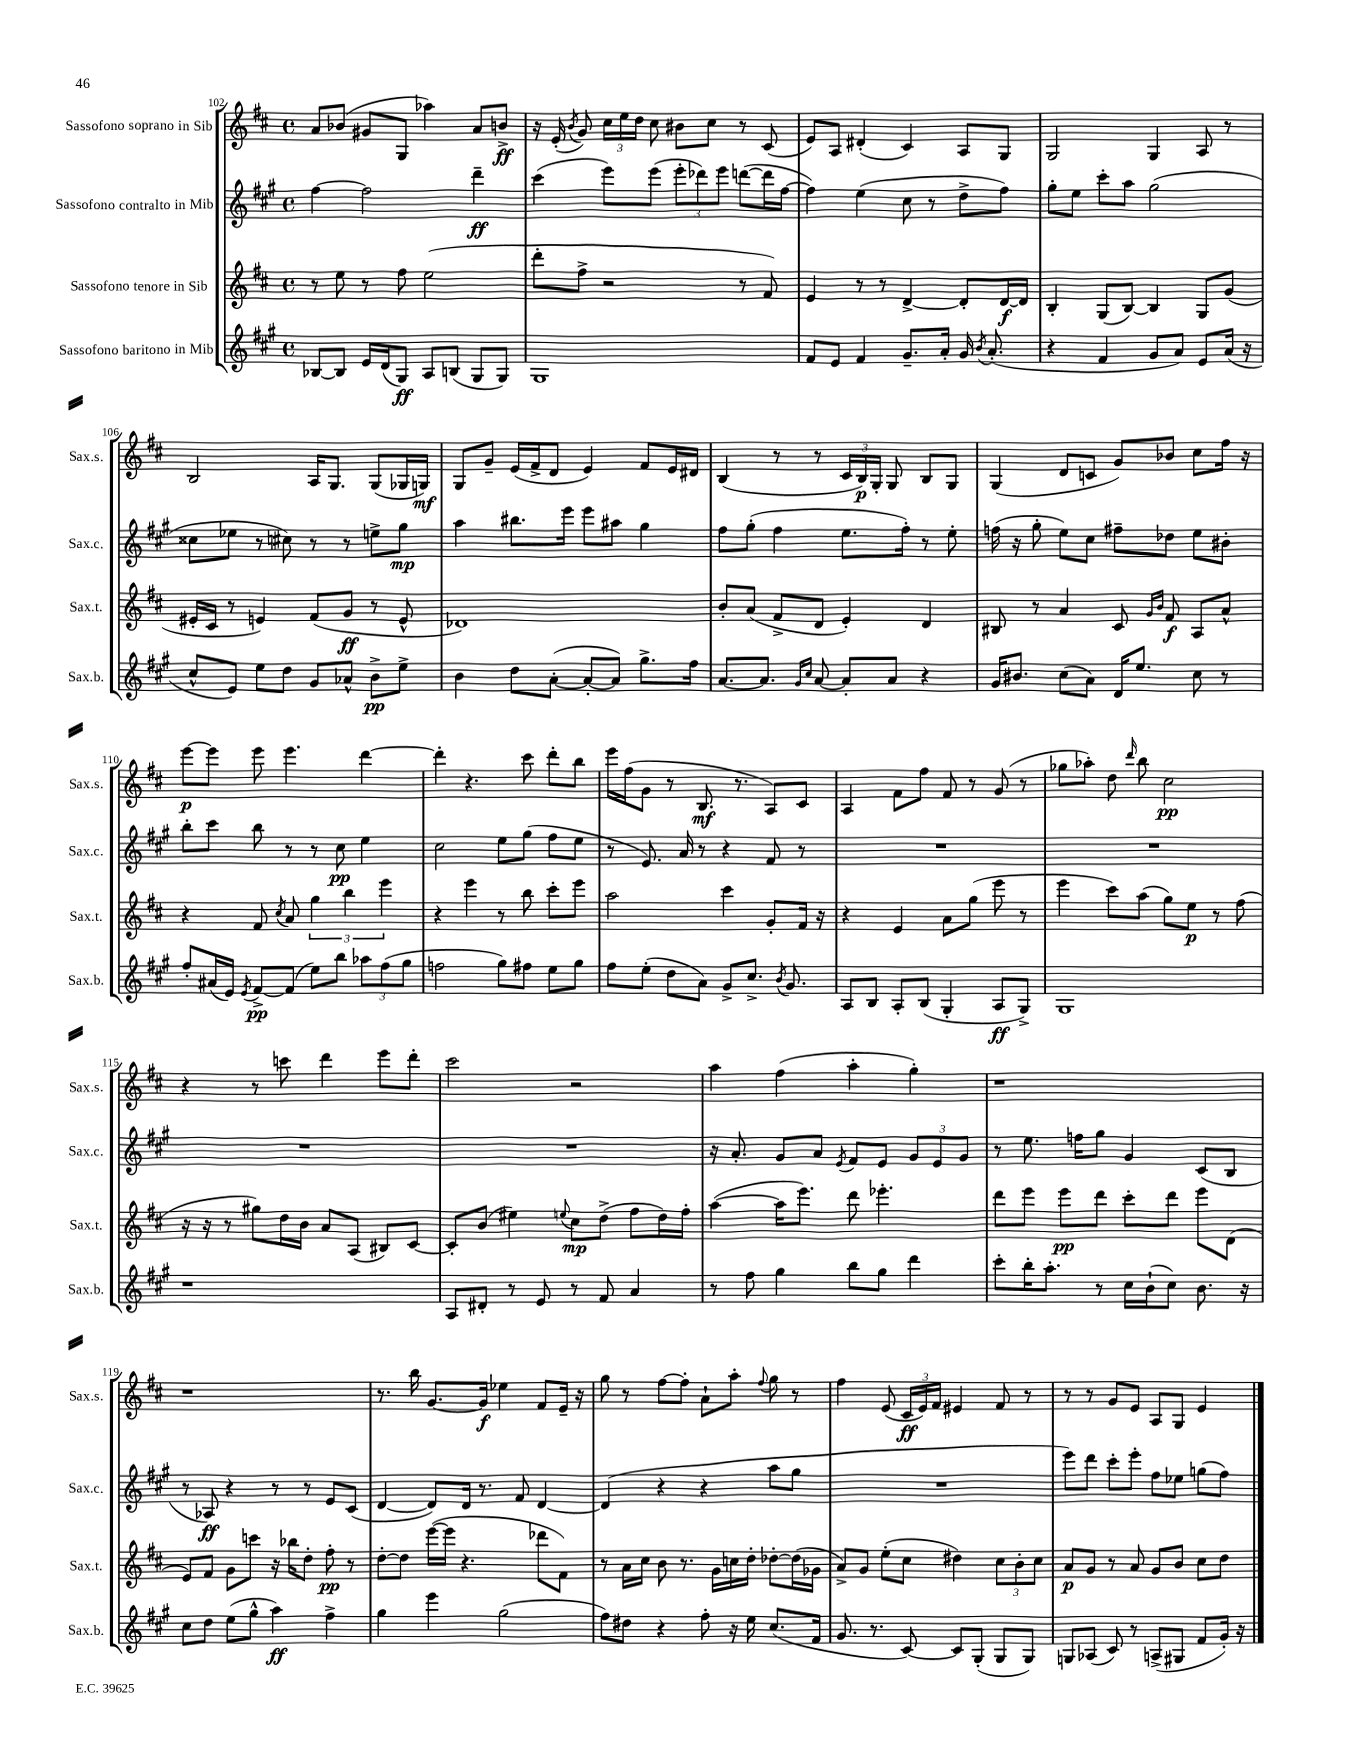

**kern	**dynam	**kern	**dynam	**kern	**dynam	**kern	**dynam
*part4	*part4	*part3	*part3	*part2	*part2	*part1	*part1
*staff4	*staff4	*staff3	*staff3	*staff2	*staff2	*staff1	*staff1
*I"Sassofono baritono in Mib	*	*I"Sassofono tenore in Sib	*	*I"Sassofono contralto in Mib	*	*I"Sassofono soprano in Sib	*
*I'Sax.b.	*	*I'Sax.t.	*	*I'Sax.c.	*	*I'Sax.s.	*
*clefG2	*	*clefG2	*	*clefG2	*	*clefG2	*
*k[f#c#g#]	*	*k[f#c#]	*	*k[f#c#g#]	*	*k[f#c#]	*
*M4/4	*	*M4/4	*	*M4/4	*	*M4/4	*
*met(c)	*	*met(c)	*	*met(c)	*	*met(c)	*
=102	=102	=102	=102	=102	=102	=102	=102
[8B-X/L	.	8r	.	[4ff#\	.	8a/L	.
8B-/J]	.	8ee\	.	.	.	(8b-X/J	.
16e/LL	.	8r	.	2ff#\]	.	8g#X/L	.
(16d/J	.	.	.	.	.	.	.
8G#/J)	ff	8ff#\	.	.	.	8G/J	.
8A/L	.	(2ee\	.	.	.	4aa-X\)	.
(8Bn/J	.	.	.	.	.	.	.
8G#/L	.	.	.	4ddd~\	ff	8a/L	.
8G#/J)	.	.	.	.	.	8bn^/J	ff
=103	=103	=103	=103	=103	=103	=103	=103
1G#	.	8ddd'\L	.	(4ccc#\	.	16r	.
.	.	.	.	.	.	(16e'/	.
.	.	.	.	.	.	8qb/	.
.	.	8ff#^\J	.	.	.	8g/)	.
.	.	2r	.	8eee\L)	.	24cc#\LL	.
.	.	.	.	.	.	24ee\	.
.	.	.	.	.	.	24dd\JJ	.
.	.	.	.	(8eee\J	.	8cc#\	.
.	.	.	.	12eee'\L	.	8b#X\L	.
.	.	.	.	12ddd-X\)	.	.	.
.	.	.	.	.	.	8cc#\J	.
.	.	.	.	12eee\J	.	.	.
.	.	8r	.	([8dddn\L	.	8r	.
.	.	8f#/)	.	16ddd\L]	.	(8c#/	.
.	.	.	.	[16ff#\JJ	.	.	.
=104	=104	=104	=104	=104	=104	=104	=104
8f#/L	.	4e/	.	4ff#\])	.	8e/L)	.
8e/J	.	.	.	.	.	8A/J	.
4f#/	.	8r	.	(4ee\	.	(4d#X'/	.
.	.	8r	.	.	.	.	.
8.g#~/L	.	[4d^/	.	8cc#\	.	4c#/)	.
.	.	.	.	8r	.	.	.
16a'/Jk	.	.	.	.	.	.	.
16g#/	.	8d'/L]	.	8dd^\L	.	8A/L	.
8qb/	.	.	.	.	.	.	.
(8.a'/	.	.	.	.	.	.	.
.	.	[16d/L	f	8ff#\J)	.	8G/J	.
.	.	16d/JJ]	.	.	.	.	.
=105	=105	=105	=105	=105	=105	=105	=105
4r	.	4B'/	.	8gg#'\L	.	2G/	.
.	.	.	.	8ee\J	.	.	.
4f#/	.	(8G/L	.	8ccc#'\L	.	.	.
.	.	[8B/J)	.	8aa\J	.	.	.
8g#/L	.	4B/]	.	(2gg#\	.	4G/	.
8a/J)	.	.	.	.	.	.	.
8e/L	.	8G/L	.	.	.	8A/	.
(16a/Jk	.	(8g/J	.	.	.	8r	.
16r	.	.	.	.	.	.	.
!!LO:LB:g=z
=106	=106	=106	=106	=106	=106	=106	=106
8cc#^^/L	.	16e#X'/LL	.	8cc##X\L	.	2B/	.
.	.	16c#/JJ	.	.	.	.	.
8e/J)	.	8r	.	8ee-X\J	.	.	.
8ee\L	.	4en/)	.	8r	.	.	.
8dd\J	.	.	.	8cc#X\)	.	.	.
8g#/L	.	(8f#/L	.	8r	.	16A/KL	.
.	.	.	.	.	.	8.G/J	.
8a-X^^/J	.	8g/J	ff	8r	.	.	.
8b^\L	pp	8r	.	8een^\L	.	(8G/L	.
8ee^\J	.	8e^^/	.	8gg#\J	mp	16G-X/L	.
.	.	.	.	.	.	16Gn/JJ)	mf
=107	=107	=107	=107	=107	=107	=107	=107
4b\	.	1d-X)	.	4aa\	.	8G/L	.
.	.	.	.	.	.	8g~/J	.
8dd\L	.	.	.	8.bb#X\L	.	(16e/LL	.
.	.	.	.	.	.	16f#^/J	.
([8a'\J	.	.	.	.	.	8d/J	.
.	.	.	.	16eee\Jk	.	.	.
8a'/L_	.	.	.	8eee\L	.	4e/)	.
8a/J])	.	.	.	8aa#X\J	.	.	.
8.gg#^\L	.	.	.	4gg#\	.	8f#/L	.
.	.	.	.	.	.	16e/L	.
16ff#\Jk	.	.	.	.	.	16d#X/JJ	.
=108	=108	=108	=108	=108	=108	=108	=108
[8.a/L	.	8b'/L	.	8ff#\L	.	(4B/	.
.	.	(8a/J	.	(8gg#'\J	.	.	.
8.a/J]	.	.	.	.	.	.	.
.	.	8f#^/L	.	4ff#\	.	8r	.
16qqg#/LL	.	.	.	.	.	.	.
16qqcc#/JJ	.	.	.	.	.	.	.
[8a/	.	8d/J	.	.	.	8r	.
8a'/L]	.	4e'/)	.	8.ee\L	.	24c#/LL	.
.	.	.	.	.	.	24B/)	p
.	.	.	.	.	.	24G'/JJ	.
8a/J	.	.	.	.	.	8G/	.
.	.	.	.	16ff#'\Jk)	.	.	.
4r	.	4d/	.	8r	.	8B/L	.
.	.	.	.	8ee'\	.	8G/J	.
=109	=109	=109	=109	=109	=109	=109	=109
16g#/KL	.	8B#X/	.	(16ffn\	.	(4G/	.
8.b#X/J	.	.	.	16r	.	.	.
.	.	8r	.	8gg#'\	.	.	.
(8cc#\L	.	4a/	.	8ee\L)	.	8d/L	.
8a\J)	.	.	.	8cc#\J	.	8cn/J	.
16d/KL	.	8c#/	.	8ff#X~\L	.	8g/L)	.
8.ee/J	.	.	.	.	.	.	.
.	.	16qqg/LL	.	.	.	.	.
.	.	16qqb/JJ	.	.	.	.	.
.	.	8f#/	f	8dd-X\J	.	8b-X/J	.
8cc#\	.	8A/L	.	8ee\L	.	8cc#\L	.
8r	.	8a^^/J	.	8b#X'\J	.	16ff#\Jk	.
.	.	.	.	.	.	16r	.
!!LO:LB:g=z
=110	=110	=110	=110	=110	=110	=110	=110
8ff#'/L	.	4r	.	8bb'\L	.	[8eee\L	p
(16a#X/L	.	.	.	8ccc#\J	.	8eee\J]	.
16e/JJ)	.	.	.	.	.	.	.
8qe/	.	.	.	.	.	.	.
[8f#^/L	pp	8f#/	.	8bb\	.	8eee\	.
.	.	8qcc#/	.	.	.	.	.
(8f#/J]	.	8a/	.	8r	.	4.eee\	.
8ee\L)	.	6gg\	.	8r	.	.	.
8bb\J	.	.	.	8cc#\	pp	.	.
.	.	6bb\	.	.	.	.	.
12aa-X\L	.	.	.	4ee\	.	[4ddd\	.
(12ff#\	.	6eee\	.	.	.	.	.
12gg#\J	.	.	.	.	.	.	.
=111	=111	=111	=111	=111	=111	=111	=111
2ffn\	.	4r	.	2cc#\	.	4ddd'\]	.
.	.	4eee\	.	.	.	4.r	.
8gg#\L)	.	8r	.	8ee\L	.	.	.
8ff#X\J	.	8bb\	.	(8gg#\J	.	8ccc#\	.
8ee\L	.	8ccc#'\L	.	8ff#\L	.	8ddd'\L	.
8gg#\J	.	8eee\J	.	8ee\J	.	8bb\J	.
=112	=112	=112	=112	=112	=112	=112	=112
8ff#\L	.	2aa\	.	8r	.	16eee\LL	.
.	.	.	.	.	.	(16ff#\J	.
(8ee'\J	.	.	.	8.e/)	.	8g\J	.
8dd\L	.	.	.	.	.	8r	.
.	.	.	.	16a/	.	.	.
8a\J)	.	.	.	8r	.	8.B/	mf
8g#^/L	.	4ccc#\	.	4r	.	.	.
.	.	.	.	.	.	8.r	.
8.cc#^/J	.	.	.	.	.	.	.
.	.	8g'/L	.	8f#/	.	8A/L)	.
8qb/	.	.	.	.	.	.	.
8.g#/	.	.	.	.	.	.	.
.	.	16f#/Jk	.	8r	.	8c#/J	.
.	.	16r	.	.	.	.	.
=113	=113	=113	=113	=113	=113	=113	=113
8A/L	.	4r	.	1r	.	4A/	.
8B/J	.	.	.	.	.	.	.
8A'/L	.	4e/	.	.	.	8f#\L	.
(8B/J	.	.	.	.	.	8ff#\J	.
4G#'/	.	8a\L	.	.	.	8f#/	.
.	.	(8gg\J	.	.	.	8r	.
8A/L	ff	8eee\	.	.	.	(8g/	.
8G#^/J)	.	8r	.	.	.	8r	.
=114	=114	=114	=114	=114	=114	=114	=114
1G#	.	4eee\	.	1r	.	8gg-X\L	.
.	.	.	.	.	.	8aa-X'\J)	.
.	.	8ccc#\L)	.	.	.	8dd\	.
.	.	.	.	.	.	16qqddd/	.
.	.	(8aa\J	.	.	.	8bb\	.
.	.	8gg\L)	.	.	.	2cc#\	pp
.	.	8ee\J	p	.	.	.	.
.	.	8r	.	.	.	.	.
.	.	(8ff#\	.	.	.	.	.
!!LO:LB:g=z
=115	=115	=115	=115	=115	=115	=115	=115
1r	.	16r	.	1r	.	4r	.
.	.	16r	.	.	.	.	.
.	.	8r	.	.	.	.	.
.	.	8gg#X\L)	.	.	.	8r	.
.	.	16dd\L	.	.	.	8cccn\	.
.	.	16b\JJ	.	.	.	.	.
.	.	8a/L	.	.	.	4ddd\	.
.	.	(8A/J	.	.	.	.	.
.	.	8B#X/L)	.	.	.	8eee\L	.
.	.	[8c#/J	.	.	.	8ddd'\J	.
=116	=116	=116	=116	=116	=116	=116	=116
8A/L	.	8c#'/L]	.	1r	.	2ccc#\	.
8d#X'/J	.	(8b/J	.	.	.	.	.
8r	.	4ee#X\)	.	.	.	.	.
8e/	.	.	.	.	.	.	.
.	.	8qqeen/	.	.	.	.	.
8r	.	8cc#\L	mp	.	.	2r	.
8f#/	.	(8dd^\J	.	.	.	.	.
4a/	.	8ff#\L	.	.	.	.	.
.	.	16dd\L)	.	.	.	.	.
.	.	16ff#'\JJ	.	.	.	.	.
=117	=117	=117	=117	=117	=117	=117	=117
8r	.	([4aa\	.	16r	.	4aa\	.
.	.	.	.	8.a'/	.	.	.
8ff#\	.	.	.	.	.	.	.
4gg#\	.	16aa\KL]	.	8g#/L	.	(4ff#\	.
.	.	8.eee\J)	.	.	.	.	.
.	.	.	.	8a/J	.	.	.
.	.	.	.	8qe/	.	.	.
8bb\L	.	8ddd\	.	8f#/L	.	4aa'\	.
8gg#\J	.	4.eee-X'\	.	8e/J	.	.	.
4ddd\	.	.	.	12g#/L	.	4gg'\)	.
.	.	.	.	12e/	.	.	.
.	.	.	.	12g#/J	.	.	.
=118	=118	=118	=118	=118	=118	=118	=118
8ccc#'\L	.	8ddd\L	.	8r	.	1r	.
16bb'\K	.	8eee\J	.	8.ee\	.	.	.
8.aa'\J	.	.	.	.	.	.	.
.	.	8eee\L	pp	.	.	.	.
.	.	.	.	16ffn\KL	.	.	.
8r	.	8ddd\J	.	8gg#\J	.	.	.
16cc#\LL	.	8ccc#'\L	.	4g#/	.	.	.
(16b`\J	.	.	.	.	.	.	.
8cc#\J)	.	8ddd\J	.	.	.	.	.
8.b\	.	8eee\L	.	(8c#/L	.	.	.
.	.	(8d\J	.	8B/J	.	.	.
16r	.	.	.	.	.	.	.
!!LO:LB:g=z
=119	=119	=119	=119	=119	=119	=119	=119
8cc#\L	.	8e/L)	.	8r	.	1r	.
8dd\J	.	8f#/J	.	8A-X/)	ff	.	.
(8ee\L	.	8g\L	.	4r	.	.	.
8gg#^^\J	.	8cccn\J	.	.	.	.	.
4aa\)	ff	16r	.	8r	.	.	.
.	.	16bb-X\KL	.	.	.	.	.
.	.	8dd'\J	.	8r	.	.	.
4ff#^\	.	8ff#'\	pp	8e/L	.	.	.
.	.	8r	.	(8c#/J	.	.	.
=120	=120	=120	=120	=120	=120	=120	=120
4gg#\	.	[8dd'\L	.	[4d/	.	8.r	.
.	.	8dd\J]	.	.	.	.	.
.	.	.	.	.	.	16bb\	.
4eee\	.	([16eee\LL	.	8d/L])	.	[8.g/L	.
.	.	16eee\JJ]	.	.	.	.	.
.	.	4.r	.	16d/Jk	.	.	.
.	.	.	.	8.r	.	16g/Jk]	f
(2gg#\	.	.	.	.	.	4ee-X\	.
.	.	.	.	8f#/	.	.	.
.	.	8ddd-X\L	.	[4d/	.	8f#/L	.
.	.	8f#\J)	.	.	.	16e~/Jk	.
.	.	.	.	.	.	16r	.
=121	=121	=121	=121	=121	=121	=121	=121
8ff#\L)	.	8r	.	(4d/]	.	8gg\	.
8dd#X\J	.	16a\LL	.	.	.	8r	.
.	.	16cc#\JJ	.	.	.	.	.
4r	.	8b\	.	4r	.	[8ff#\L	.
.	.	8.r	.	.	.	8ff#'\J]	.
8ff#'\	.	.	.	4r	.	8a`\L	.
.	.	16g\LL	.	.	.	.	.
16r	.	16ccn\	.	.	.	8aa'\J	.
16ee\	.	16dd'\JJ	.	.	.	.	.
.	.	.	.	.	.	8qqff#/	.
(8.cc#/L	.	[8dd-X'\L	.	8aa\L	.	8gg\	.
.	.	(16dd-\L]	.	8gg#\J	.	8r	.
16f#/Jk	.	16g-X\JJ	.	.	.	.	.
=122	=122	=122	=122	=122	=122	=122	=122
8.g#/	.	8a^/L)	.	1r	.	4ff#\	.
.	.	8g/J	.	.	.	.	.
8.r	.	.	.	.	.	.	.
.	.	(8ee'\L	.	.	.	(8e/	.
[8c#/)	.	8cc#\J	.	.	.	24c#/LL	ff
.	.	.	.	.	.	24e/)	.
.	.	.	.	.	.	24f#/JJ	.
8c#/L]	.	4dd#X\)	.	.	.	4e#X/	.
(8G#'/J	.	.	.	.	.	.	.
8G#/L	.	12cc#\L	.	.	.	8f#/	.
.	.	12b'\	.	.	.	.	.
8G#/J)	.	.	.	.	.	8r	.
.	.	12cc#\J	.	.	.	.	.
=123	=123	=123	=123	=123	=123	=123	=123
8Gn/L	.	8a/L	p	8eee\L)	.	8r	.
(8A-X/J	.	8g/J	.	8ddd\J	.	8r	.
8c#/)	.	8r	.	8ccc#'\L	.	8g/L	.
8r	.	8a/	.	8eee'\J	.	8e/J	.
(8An^/L	.	8g/L	.	8ff#\L	.	8A/L	.
8G#X/J	.	8b/J	.	8ee-X\J	.	8G/J	.
8f#/L	.	8cc#\L	.	(8ggn\L	.	4e/	.
16g#'/Jk)	.	8dd\J	.	8ff#\J)	.	.	.
16r	.	.	.	.	.	.	.
==	==	==	==	==	==	==	==
*-	*-	*-	*-	*-	*-	*-	*-
